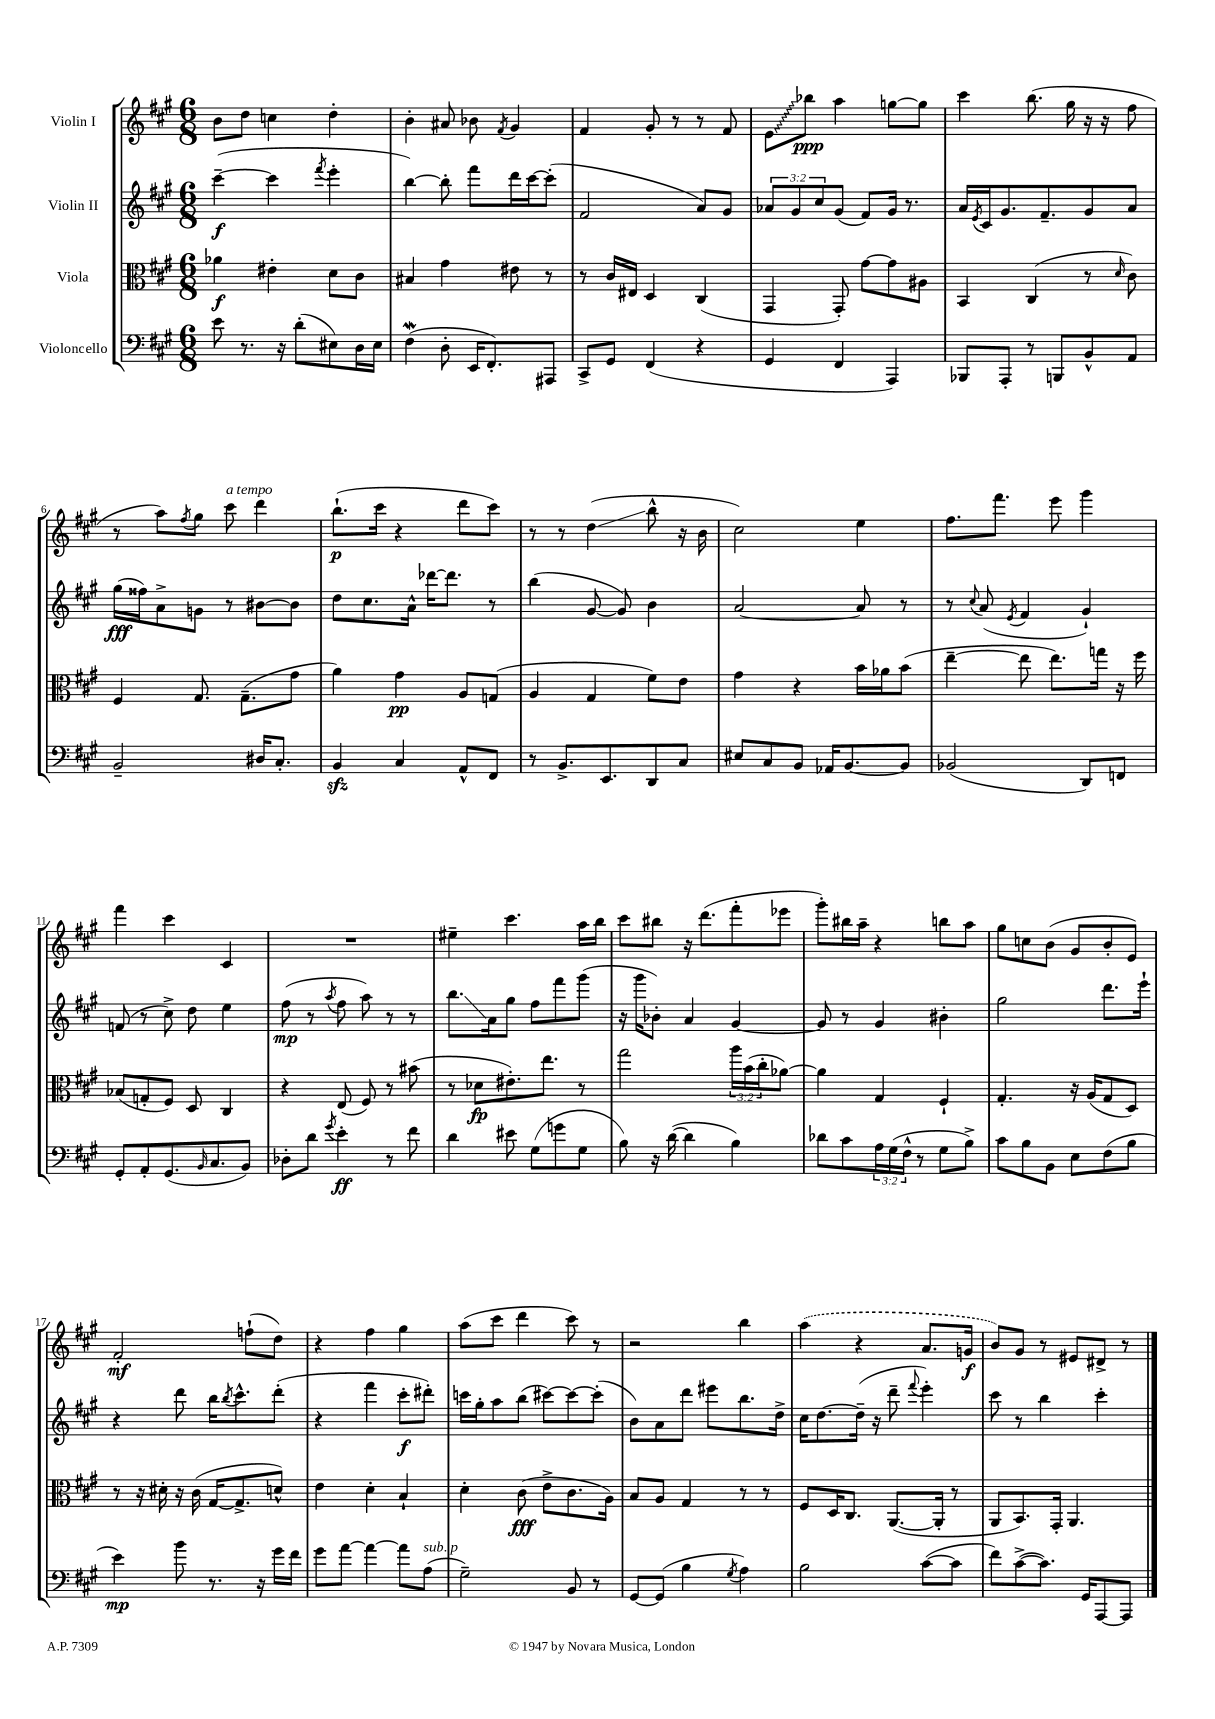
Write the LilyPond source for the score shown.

<<
\new StaffGroup <<
\new Staff = "s0" \with { instrumentName = "Violin I" } {
    \clef treble \key a \major \numericTimeSignature \time 6/8
    b'8 d''8 c''4 d''4-. |
    b'4-. ais'8 bes'8 \acciaccatura { fis'8 } gis'4 |
    fis'4 gis'8-. r8 r8 fis'8 |
    \once \override Glissando.style = #'zigzag e'8\glissando bes''8\ppp a''4 g''8~ g''8 |
    cis'''4 b''8.( gis''16 r16 r16 fis''8 |
    r8 a''8) \acciaccatura { fis''8 } gis''8 cis'''8^\markup { \italic "a tempo" } d'''4 |
    b''8.-!\p( cis'''16 r4 d'''8 cis'''8) |
    r8 r8 d''4\glissando( b''8-^ r16 b'16 |
    cis''2) e''4 |
    fis''8. fis'''8. e'''8 gis'''4 |
    fis'''4 cis'''4 cis'4 |
    R2. |
    eis''4-- cis'''4. a''16 b''16 |
    cis'''8 bis''8 r16 d'''8.( fis'''8-. ees'''8 |
    gis'''8-.) bis''16 a''16-- r4 b''8 a''8 |
    gis''8 c''8 b'8( gis'8 b'8-. e'8) |
    fis'2-.\mf f''8-!( d''8) |
    r4 fis''4 gis''4 |
    a''8( cis'''8 d'''4 cis'''8) r8 |
    r2 b''4 |
    \once \slurDashed a''4( r4 a'8. g'16\f |
    b'8) gis'8 r8 eis'8 dis'8-> r8 \bar "|." |
}
\new Staff = "s1" \with { instrumentName = "Violin II" } {
    \clef treble \key a \major \numericTimeSignature \time 6/8 \override Staff.TupletNumber.text = #tuplet-number::calc-fraction-text
    cis'''4~--\f( cis'''4 \acciaccatura { fis'''8 } e'''4-. |
    b''4~) b''8-. fis'''8 d'''16 cis'''16~ cis'''8-.( |
    fis'2 a'8) gis'8 |
    \tuplet 3/2 { aes'8 gis'8 cis''8 } gis'8( fis'8) gis'16 r8. |
    a'16 \acciaccatura { e'8 } cis'16 gis'8. fis'8.-- gis'8 a'8 |
    gis''16\fff( fisis''16) a'8-> g'8 r8 bis'8~ bis'8 |
    d''8 cis''8. a'16-^ des'''16~ des'''8. r8 |
    b''4( gis'8~ gis'8) b'4 |
    a'2~ a'8 r8 |
    r8 \appoggiatura { cis''8 } a'8( \acciaccatura { e'8 } fis'4 gis'4-!) |
    f'8( r8 cis''8->) d''8 e''4 |
    fis''8\mp( r8 \acciaccatura { a''8 } fis''8 a''8) r8 r8 |
    b''8.\glissando a'16 gis''8 fis''8 fis'''8 gis'''8( |
    r16 gis'''16 bes'8-.) a'4 gis'4~ |
    gis'8 r8 gis'4 bis'4-. |
    gis''2 d'''8. e'''16-! |
    r4 d'''8 b''16 \acciaccatura { b''8 } cis'''8.-^ d'''8-.( |
    r4 fis'''4 cis'''8-.\f dis'''8-.) |
    c'''16 gis''16-. a''8 b''8( cis'''8~) cis'''8~ cis'''8-.( |
    b'8) a'8 d'''8 eis'''8 b''8. d''16-> |
    cis''16 d''8.~ d''16--( r16 d'''8-- \appoggiatura { fis'''8 } e'''4-.) |
    cis'''8 r8 b''4 cis'''4-. \bar "|." |
}
\new Staff = "s2" \with { instrumentName = "Viola" } {
    \clef alto \key a \major \numericTimeSignature \time 6/8 \override Staff.TupletNumber.text = #tuplet-number::calc-fraction-text
    aes'4\f eis'4-. d'8 cis'8 |
    bis4 gis'4 eis'8 r8 |
    r8 cis'16 eis16 d4 cis4( |
    gis,4 gis,8-.) gis'8~ gis'8 ais8 |
    b,4 cis4( r8 \grace { d'16 } cis'8) |
    fis4 gis8. gis8.--( gis'8 |
    a'4) gis'4\pp a8 g8( |
    a4 gis4 fis'8) e'8 |
    gis'4 r4 b'16 aes'16 b'8( |
    e''4~-- e''8 e''8.) g''16 r16 fis''16 |
    bes8( g8-. fis8) d8 cis4 |
    r4 e8( fis8) r8 bis'8( |
    r8 des'8\fp eis'8.-.) e''8. r8 |
    gis''2 \tuplet 3/2 { a''16 b'16( cis''16-. } aes'8~) |
    aes'4 gis4 fis4-! |
    gis4.-. r16 a16( gis8 d8) |
    r8 r16 dis'16-. r16 cis'16( gis16~ gis8.-> d'8-^) |
    e'4 d'4-. b4-! |
    d'4-. cis'8\fff( e'8-> cis'8. a16) |
    b8 a8 gis4 r8 r8 |
    fis8 d16 cis8. a,8.~( a,16-. r8 |
    a,8 b,8.) gis,16-. a,4. \bar "|." |
}
\new Staff = "s3" \with { instrumentName = "Violoncello" } {
    \clef bass \key a \major \numericTimeSignature \time 6/8 \override Staff.TupletNumber.text = #tuplet-number::calc-fraction-text
    e'8 r8. r16 d'8-.( eis8) d16 eis16 |
    fis4\mordent( d8-. e,16 fis,8.-.) ais,,8 |
    cis,8-> gis,8 fis,4( r4 |
    gis,4 fis,4 a,,4) |
    bes,,8 a,,8-. r8 b,,8 b,8-^ a,8 |
    b,2-- dis16 cis8.-. |
    b,4\sfz cis4 a,8-^ fis,8 |
    r8 b,8.-> e,8. d,8 cis8 |
    eis8 cis8 b,8 aes,16 b,8.~ b,8 |
    bes,2( d,8) f,8 |
    gis,8-. a,8-. gis,8.( \grace { b,16 } cis8. b,8) |
    des8-. d'8 \acciaccatura { gis'8 } e'4-.\ff r8 fis'8 |
    d'4 eis'8 gis8( g'8 gis8 |
    b8) r16 d'16~( d'4 b4) |
    des'8 cis'8 \tuplet 3/2 { a16 gis16( fis16-^ } r8 gis8 b8->) |
    cis'8 b8 b,8 e8 fis8( b8 |
    e'4\mp) b'8 r8. r16 gis'16 fis'16 |
    gis'8 a'8~ a'4~ a'8 a8^\markup { \italic "sub. p" }( |
    gis2--) b,8 r8 |
    gis,8~ gis,8( b4 \acciaccatura { gis8 } a4) |
    b2 cis'8~( cis'8 |
    fis'8) cis'8~->( cis'8.) gis,16 a,,8~ a,,8 \bar "|." |
}
>>
>>
